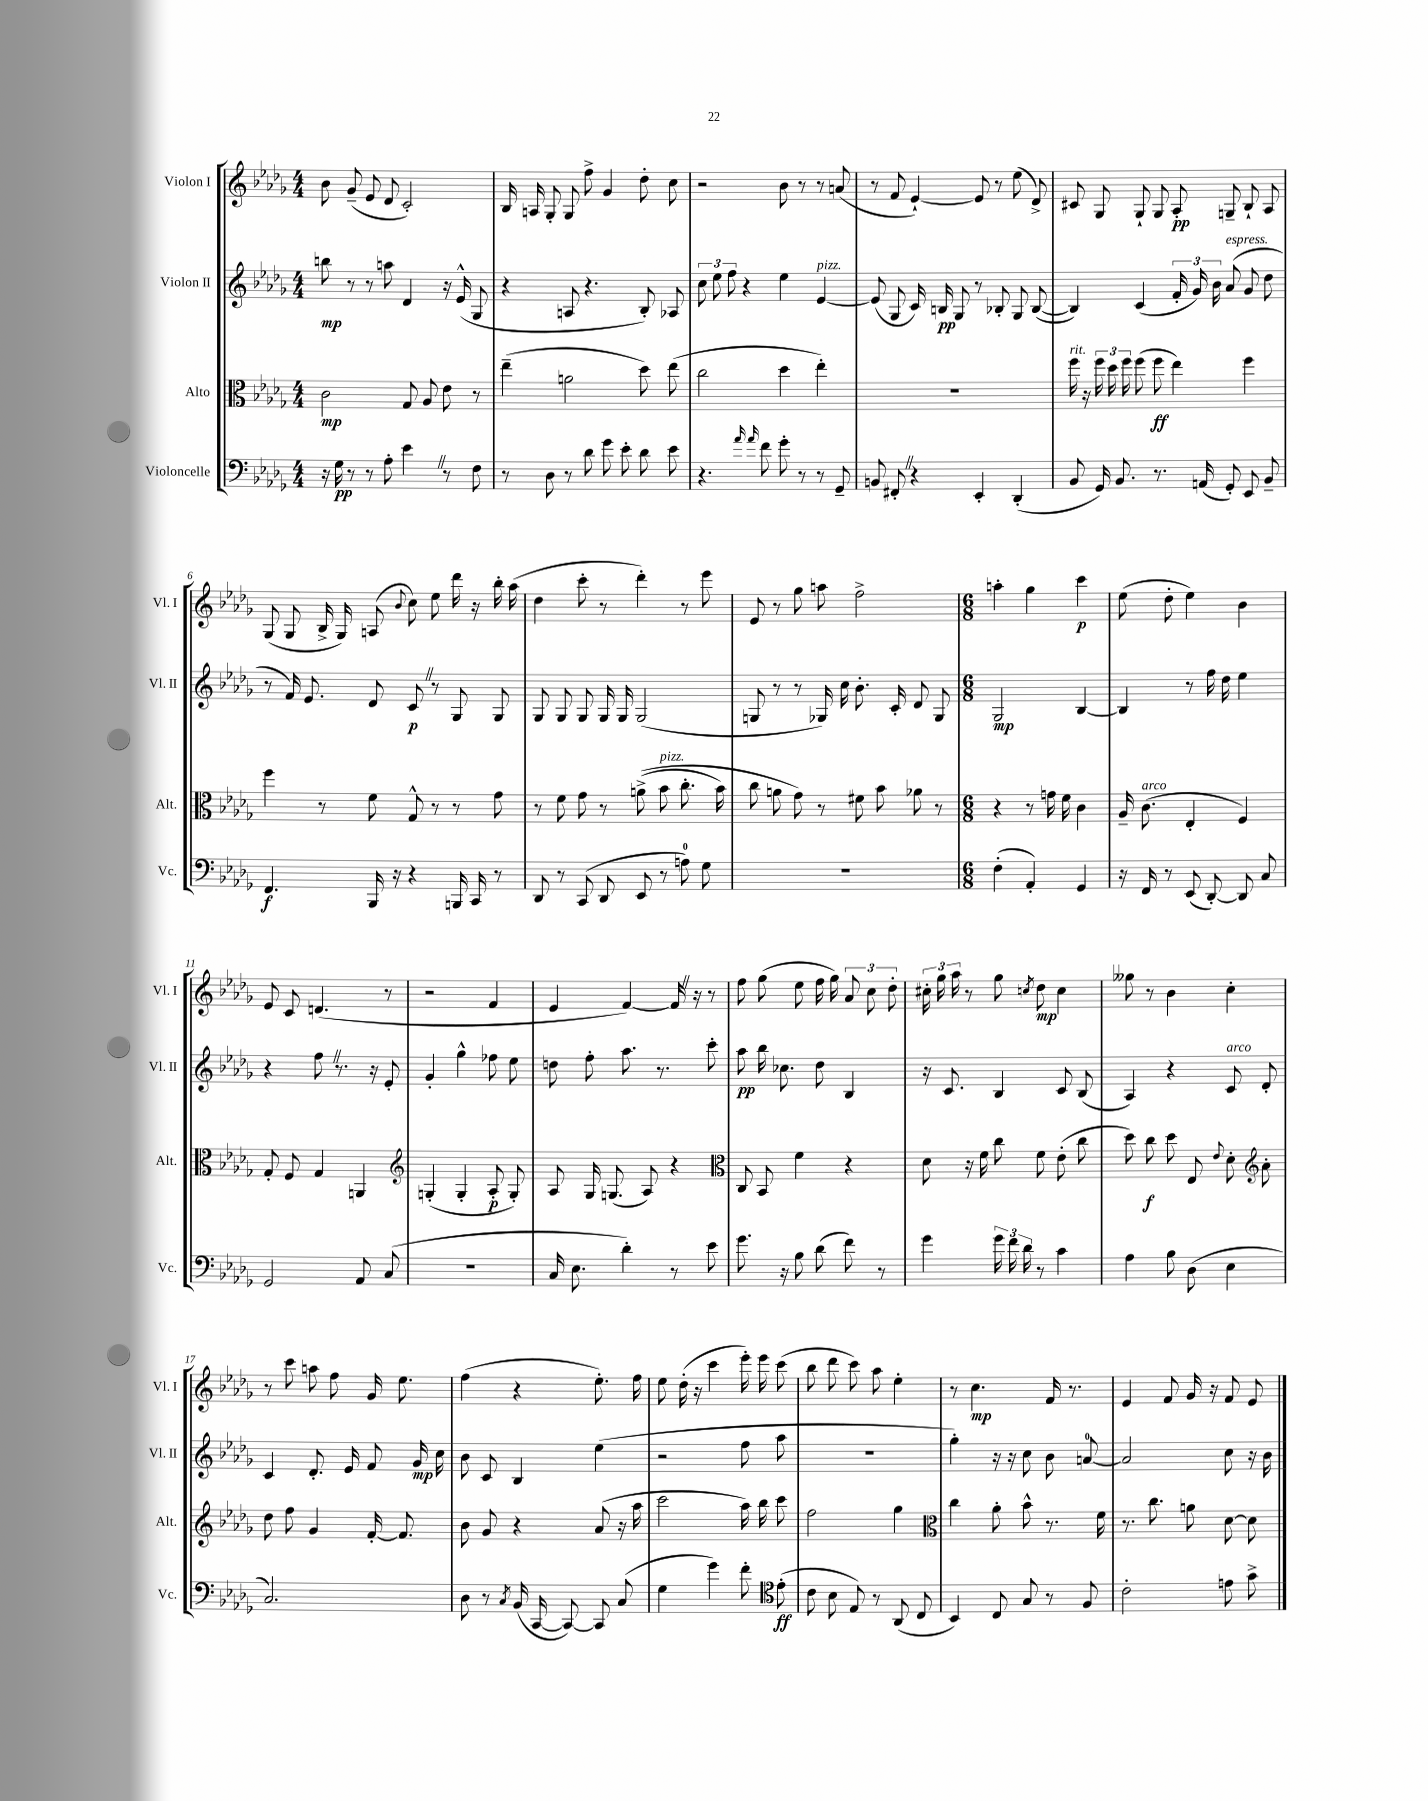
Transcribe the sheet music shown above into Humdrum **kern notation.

**kern	**kern	**kern	**kern
*staff4	*staff3	*staff2	*staff1
*clefF4	*clefC3	*clefG2	*clefG2
*k[b-e-a-d-g-]	*k[b-e-a-d-g-]	*k[b-e-a-d-g-]	*k[b-e-a-d-g-]
*M4/4	*M4/4	*M4/4	*M4/4
16r	2c	8bb	8b-
16G-	.	.	.
8r	.	8r	(8g-~
8r	.	8r	8e-
8A-'	.	8aa	8d-
4e-	8G-	4d-	2c')
.	8A-	.	.
8r	8e-	16r	.
.	.	(16e-^^	.
8F	8r	8G-	.
=	=	=	=
8r	(4ee-~	4r	16B-
.	.	.	16A
8D-	.	.	8G-'
8r	2a	8A	8G-
8d-	.	4.r	8ff^
8g-	.	.	4g-
8e-'	.	.	.
8d-	8dd-)	8B-')	8dd-'
8e-	(8ee-	8A-	8cc
=	=	=	=
4.r	2cc	12cc	2r
.	.	12ee-	.
.	.	12ff	.
.	.	4r	.
16qqa-	.	.	.
16qqa-	.	.	.
8f	.	.	.
8g-'	4dd-	4ee-	8b-
8r	.	.	8r
8r	4ee-')	[4e-	8r
8GG-~	.	.	(8a
=	=	=	=
8BB	1r	(8e-]	8r
8FF#'	.	8G-	8f
4r	.	16c)	[4e-`)
.	.	16B	.
.	.	8G-	.
4EE-'	.	8r	8e-]
.	.	8B-'	8r
(4DD-'	.	8G-	(8ee-
.	.	([8B-	8d-^)
=	=	=	=
8BB-	16ff	4B-])	8c#
.	16r	.	.
16GG-)	24ff	.	8G-
.	24dd-	.	.
8.BB-	.	.	.
.	24ff	.	.
.	(8ff	(4c	8G-`
8.r	8ff	.	8G-
.	4ee-)	24f'	8A-'
.	.	24g-)	.
(16AA	.	.	.
.	.	24b-	.
8GG-')	.	(8a-	8G~
8EE-	4ff	8g-	8B-`
8BB-~	.	8dd-	8A-
=	=	=	=
4.FF	4ff	8r	(8G-
.	.	16f)	8G-
.	.	8.e-	.
.	8r	.	16B-^
.	.	.	16G-)
16BBB-	8f	8d-	(8A
16r	.	.	.
.	.	.	8qqb-
4r	8G-^^	8c	8cc)
.	8r	8r	8ee-
16BBB	8r	8G-	16ddd-
16CC	.	.	16r
8r	8g-	8G-	16bb-'
.	.	.	(16aa-
=	=	=	=
8DD-	8r	8G-	4dd-
8r	8f	8G-	.
(8CC	8g-	8G-	8ccc'
8DD-	8r	16G-	8r
.	.	16G-	.
8EE-	&((8a^	(2G-	4ddd-')
8r	8b-	.	.
8A)	8.cc'	.	8r
8G-	.	.	8eee-
.	16b-)	.	.
=	=	=	=
1r	8cc	8G	8e-
.	8a	8r	8r
.	8g-&)	8r	8gg-
.	8r	16G-)	8aa
.	.	16cc	.
.	8f#	8.b-'	2ff^
.	8b-	.	.
.	.	16c'	.
.	8a-	8d-	.
.	8r	8G-	.
=	=	=	=
*M6/8	*M6/8	*M6/8	*M6/8
(4F'	4r	2G-	4aa'
4AA-')	8r	.	4gg-
.	16g	.	.
.	16f	.	.
4GG-	4c	[4B-	4ccc
=	=	=	=
16r	16A-~	4B-]	(8ee-
16FF	(8.c	.	.
8r	.	.	8dd-'
(8EE-	4E-'	8r	4ee-)
[8DD-')	.	16ff	.
.	.	16dd-	.
8DD-]	4F)	4ee-	4b-
8C	.	.	.
=	=	=	=
2GG-	8G-'	4r	8e-
.	8F	.	8c
.	4G-	8ff	(4.d
.	.	8.r	.
8AA-	4AA	.	.
.	.	16r	.
(8C	.	8e-'	8r
=	=	=	=
*	*clefG2	*	*
2.r	(4G'	4g-'	2r
.	4G'	4gg-^^	.
.	8A-'	8ff-	4f
.	8G')	8ee-	.
=	=	=	=
16C	8A-	8dd	4e-
8.E-	.	.	.
.	16G-	8ff'	.
.	(8.G	.	.
4d-')	.	8.aa-	[4f)
.	8A-)	.	.
.	.	8.r	.
8r	4r	.	16f]
.	.	.	16r
8e-	.	8ccc'	8r
=	=	=	=
*	*clefC3	*	*
8.g-	8C	8aa-	8ff
.	8BB-	16bb-	(8gg-
16r	.	8.cc-	.
8B-	4f	.	8ee-
(8d-	.	8dd-	16ff
.	.	.	16gg-)
8f)	4r	4B-	12a-
.	.	.	12cc
8r	.	.	.
.	.	.	12dd-'
=	=	=	=
4g-	8d-	16r	24cc#'
.	.	.	24gg-
.	.	8.c	.
.	.	.	24aa-
.	16r	.	8r
.	16f	.	.
24g-	8cc	4B-	8gg-
24f	.	.	.
24d-	.	.	.
.	.	.	8qcc
8r	8f	.	8dd-
4c	(8e-'	8c	4cc
.	8cc	(8B-	.
=	=	=	=
4A-	8dd-)	4A-)	8gg--
.	8cc	.	8r
8B-	8dd-	4r	4b-
(8D-	8E-	.	.
.	8qqe-	.	.
4E-	8d-'	8c	4cc'
.	8a-'	8d-'	.
=	=	=	=
*	*clefG2	*	*
2.C)	8dd-	4c	8r
.	8ff	.	8ccc
.	4g-	8.d-'	8aa
.	.	.	8ff
.	.	16e-	.
.	[16f'	8f	16g-
.	8.f]	.	8.ee-
.	.	16g-	.
.	.	16cc	.
=	=	=	=
8D-	8b-	8b-	(4ff
8r	8g-	8c	.
8qC	.	.	.
(16BB-	4r	4B-	4r
[16CC	.	.	.
8CC_)	.	.	.
8CC]	(8a-	(4ee-	8.ee-')
(8C	16r	.	.
.	16aa-	.	16ff
=	=	=	=
4G-	2ccc	2r	8ee-
.	.	.	(16dd-'
.	.	.	16r
4g-)	.	.	4ccc
8f'	16aa-)	8ff	16eee-')
.	16bb-	.	16eee-
(8e-'	8ccc	8aa-	(8ccc
=	=	=	=
*clefC4	*	*	*
8c	2ff	2.r	8bb-
8B-	.	.	8ddd-
8E-)	.	.	8ccc)
8r	.	.	8aa-
(8AA-	4gg-	.	4ee-'
8C	.	.	.
=	=	=	=
*	*clefC3	*	*
4BB-)	4cc	4gg-')	8r
.	.	.	4.cc
8C	8a-'	16r	.
.	.	16r	.
8G-	8b-^^	8cc	.
8r	8.r	8b-	16f
.	.	.	8.r
8F	.	[8a	.
.	16f	.	.
=	=	=	=
2c'	8.r	2a]	4e-
.	8.cc	.	.
.	.	.	8f
.	8a	.	16g-
.	.	.	16r
8e	[8d-	8cc	8f
8g-^	8d-]	16r	8e-
.	.	16b-	.
==	==	==	==
*-	*-	*-	*-
